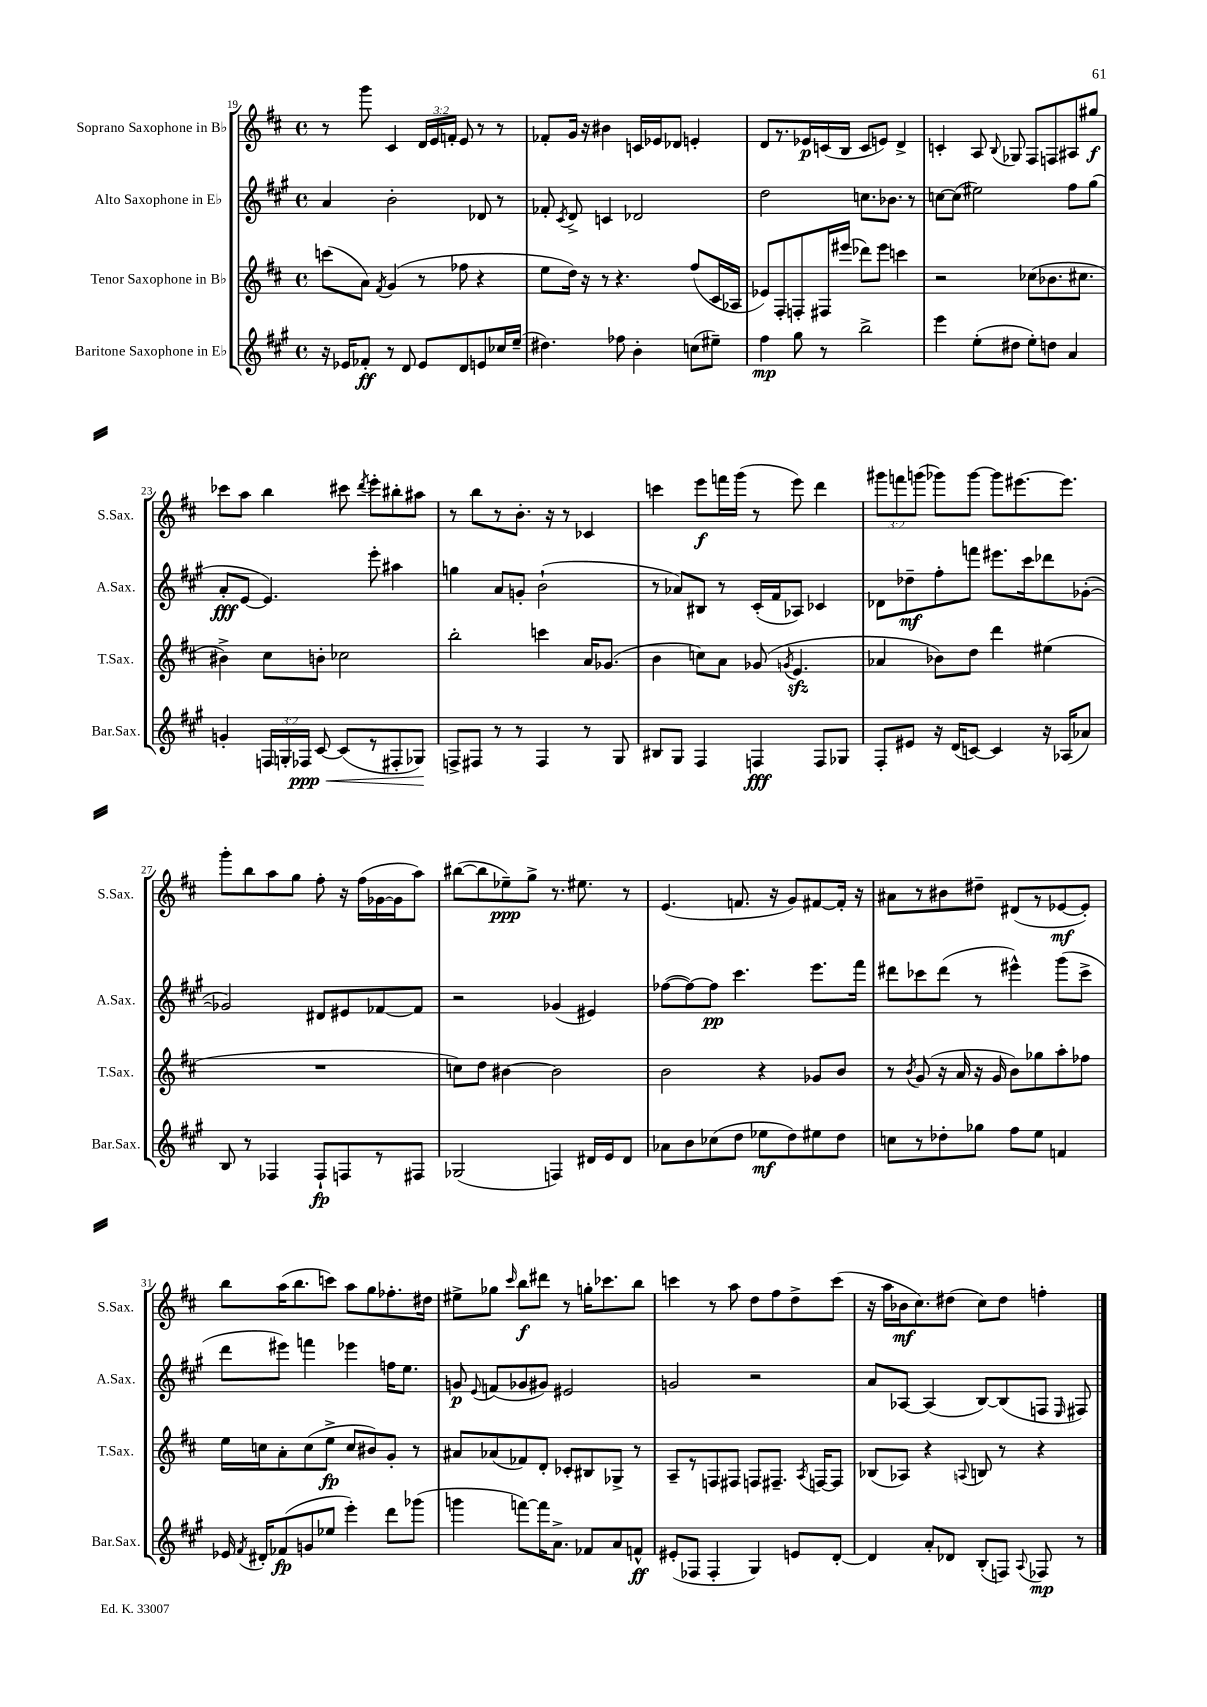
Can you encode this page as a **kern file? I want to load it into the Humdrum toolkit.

**kern	**kern	**kern	**kern
*staff4	*staff3	*staff2	*staff1
*clefG2	*clefG2	*clefG2	*clefG2
*k[f#c#g#]	*k[f#c#]	*k[f#c#g#]	*k[f#c#]
*M4/4	*M4/4	*M4/4	*M4/4
*met(c)	*met(c)	*met(c)	*met(c)
16r	(8ccc	4a	8r
16e-	.	.	.
8f-'	8a)	.	8ggg
.	8qf#	.	.
8r	(4g	2b'	4c#
8d	.	.	.
8e-	8r	.	24d
.	.	.	24e
.	.	.	24f'
8d	8ff-	.	8e
8e	4r	8d-	8r
16cc-	.	8r	8r
(16ee~	.	.	.
=	=	=	=
4.dd#)	8ee	8f-'	8f-'
.	.	8qc#	.
.	16dd)	8d^	16g
.	16r	.	16r
.	8r	4c	4b#
8ff-	4.r	.	.
4b'	.	2d-	16c
.	.	.	16e-
.	.	.	8d-
(8cc	(8ff#	.	4e'
8ee#~)	16c#	.	.
.	16A-	.	.
=	=	=	=
4ff#	8e-)	2dd	8d
.	8F#'	.	8.r
8gg#	8F'	.	.
.	.	.	16e-
8r	16F#	.	(16c
.	(16eee#	.	16B
2bb^	8ddd-)	8.cc	8c
.	8eee#	.	8e)
.	.	8.b-	.
.	4ccc	.	4d^
.	.	8r	.
=	=	=	=
4eee	2r	[8cc	4c'
.	.	(8cc]	.
(8ee'	.	2ee#)	8A
.	.	.	8qqB
8dd#	.	.	8G-
8ee')	(8cc-	.	8F#
8dd	8.b-	.	8F
4a	.	8ff#	8A#
.	8.cc#	.	.
.	.	(8gg#	8gg#
=	=	=	=
4g'	4b#^)	8a'	8ccc-
.	.	[8e	8aa
24F	8cc#	4.e])	4bb
24G'	.	.	.
24F-	.	.	.
[8c#	8b'	.	.
(8c#]	2cc-	.	8ccc#
.	.	.	8qddd
8r	.	8eee'	8eee'
8F#'	.	4aa#	8bb#'
8G-)	.	.	8aa#
=	=	=	=
8F^	2bb'	4gg	8r
8F#	.	.	8bb
8r	.	8a	8r
8r	.	8g'	8.b'
4F#	4ccc	(2b`	.
.	.	.	16r
.	.	.	8r
8r	16a	.	4c-
.	(8.g-	.	.
8G#	.	.	.
=	=	=	=
8B#	4b	8r	4ccc
8G#	.	8a-)	.
4F#	8cc)	8B#	8eee
.	8a	8r	16fff
.	.	.	(16ggg
4F	(8g-	(16c#'	8r
.	.	16f#	.
.	8qg	.	.
.	4.e	8A-)	8eee)
8F	.	4c-	4ddd
8G-	.	.	.
=	=	=	=
8F#'	4a-	8d-	12ggg#
.	.	.	12fff
8e#	.	8dd-~	.
.	.	.	(12ggg
16r	8b-)	8ff#'	8ggg-)
(16d	.	.	.
[8c)	8dd	8fff	[8ggg-
4c]	4ddd	8.eee#	8ggg-]
.	.	.	[8.eee#
.	.	16ccc#	.
16r	(4ee#	8ddd-	.
(16A-	.	.	8.eee#]
8a-)	.	([8g-'	.
=	=	=	=
8B	1r	2g-])	8ggg'
8r	.	.	8bb
4F-	.	.	8aa
.	.	.	8gg
8F-`	.	8d#	8ff#'
8F	.	8e#	16r
.	.	.	(16ff#
8r	.	[8f-	[16g-
.	.	.	16g-]
8F#	.	8f-]	8aa)
=	=	=	=
(2G-	8cc)	2r	([8bb#
.	8dd	.	8bb#]
.	[4b#	.	8ee-~)
.	.	.	8gg^
4F)	2b#]	(4g-	8.r
.	.	.	8.ee#
16d#	.	4e#)	.
16e	.	.	.
8d#	.	.	8r
=	=	=	=
8a-	2b	([8ff-	(4.e
8b	.	8ff-_)	.
(8cc-	.	8ff-]	.
8dd	.	4.ccc#	8.f
8ee-	4r	.	.
.	.	.	16r
8dd)	.	.	8g)
8ee#	8g-	8.eee	[8f#
8dd	8b	.	16f#']
.	.	16fff#	16r
=	=	=	=
8cc	8r	8ddd#	8a#
.	8qb	.	.
8r	(8g	8ccc-	8r
8dd-'	16r	(8ddd#	8b#
.	16a	.	.
8gg-	16r	8r	8dd#~
.	16g	.	.
8ff#	8b)	4eee#^^)	(8d#
8ee	8gg-	.	8r
4f	8aa'	(8ggg#	[8e-
.	8ff-	8ccc-^	8e-'])
=	=	=	=
16e-	16ee	8ddd	8bb
8qf#	.	.	.
16d#'	16cc	.	.
(8f-	8a'	8eee#)	(16aa
.	.	.	8.bb
8g	(8cc	4fff	.
8ee-	8ee^	.	8ccc)
4eee')	8cc	4eee-	8aa
.	8b#)	.	8gg
8ddd	8g'	16ff	8.ff-'
.	.	8.ee	.
(8ggg-	8r	.	.
.	.	.	16dd#
=	=	=	=
4ggg	8a#	8g	8ee#^
.	.	8qqe	.
.	(8a-	(8f	8gg-
.	.	.	16qqccc#
[8fff)	8f-)	8g-	8bb
16fff]	8d'	8g#)	8ddd#
8.a^	.	.	.
.	8c-'	2e#	8r
8f-	8B#	.	16gg'
.	.	.	8.ccc-
8a	8G-^	.	.
8f^^	8r	.	8bb
=	=	=	=
(8e#'	8A~	2g	4ccc
8F-	8r	.	.
4F-'	8F	.	8r
.	8F#	.	8aa
4G#)	8F	2r	8dd
.	8.F#~	.	8ff#
8e	.	.	8dd^
.	8qA	.	.
.	[16F	.	.
[8d'	8F]	.	(8ccc
=	=	=	=
4d]	(8B-	8a	16r
.	.	.	16aa
.	8A-)	[8A-	16b-
.	.	.	8.cc#)
8a'	4r	(4A-]	.
8d-	.	.	(8dd#
.	8qqA	.	.
(8B'	8B	[8B)	8cc#)
8F)	8r	(8B]	8dd#
8qqA	.	.	.
8F-	4r	8F	4ff'
.	.	16qqE	.
8r	.	8F#)	.
==	==	==	==
*-	*-	*-	*-
